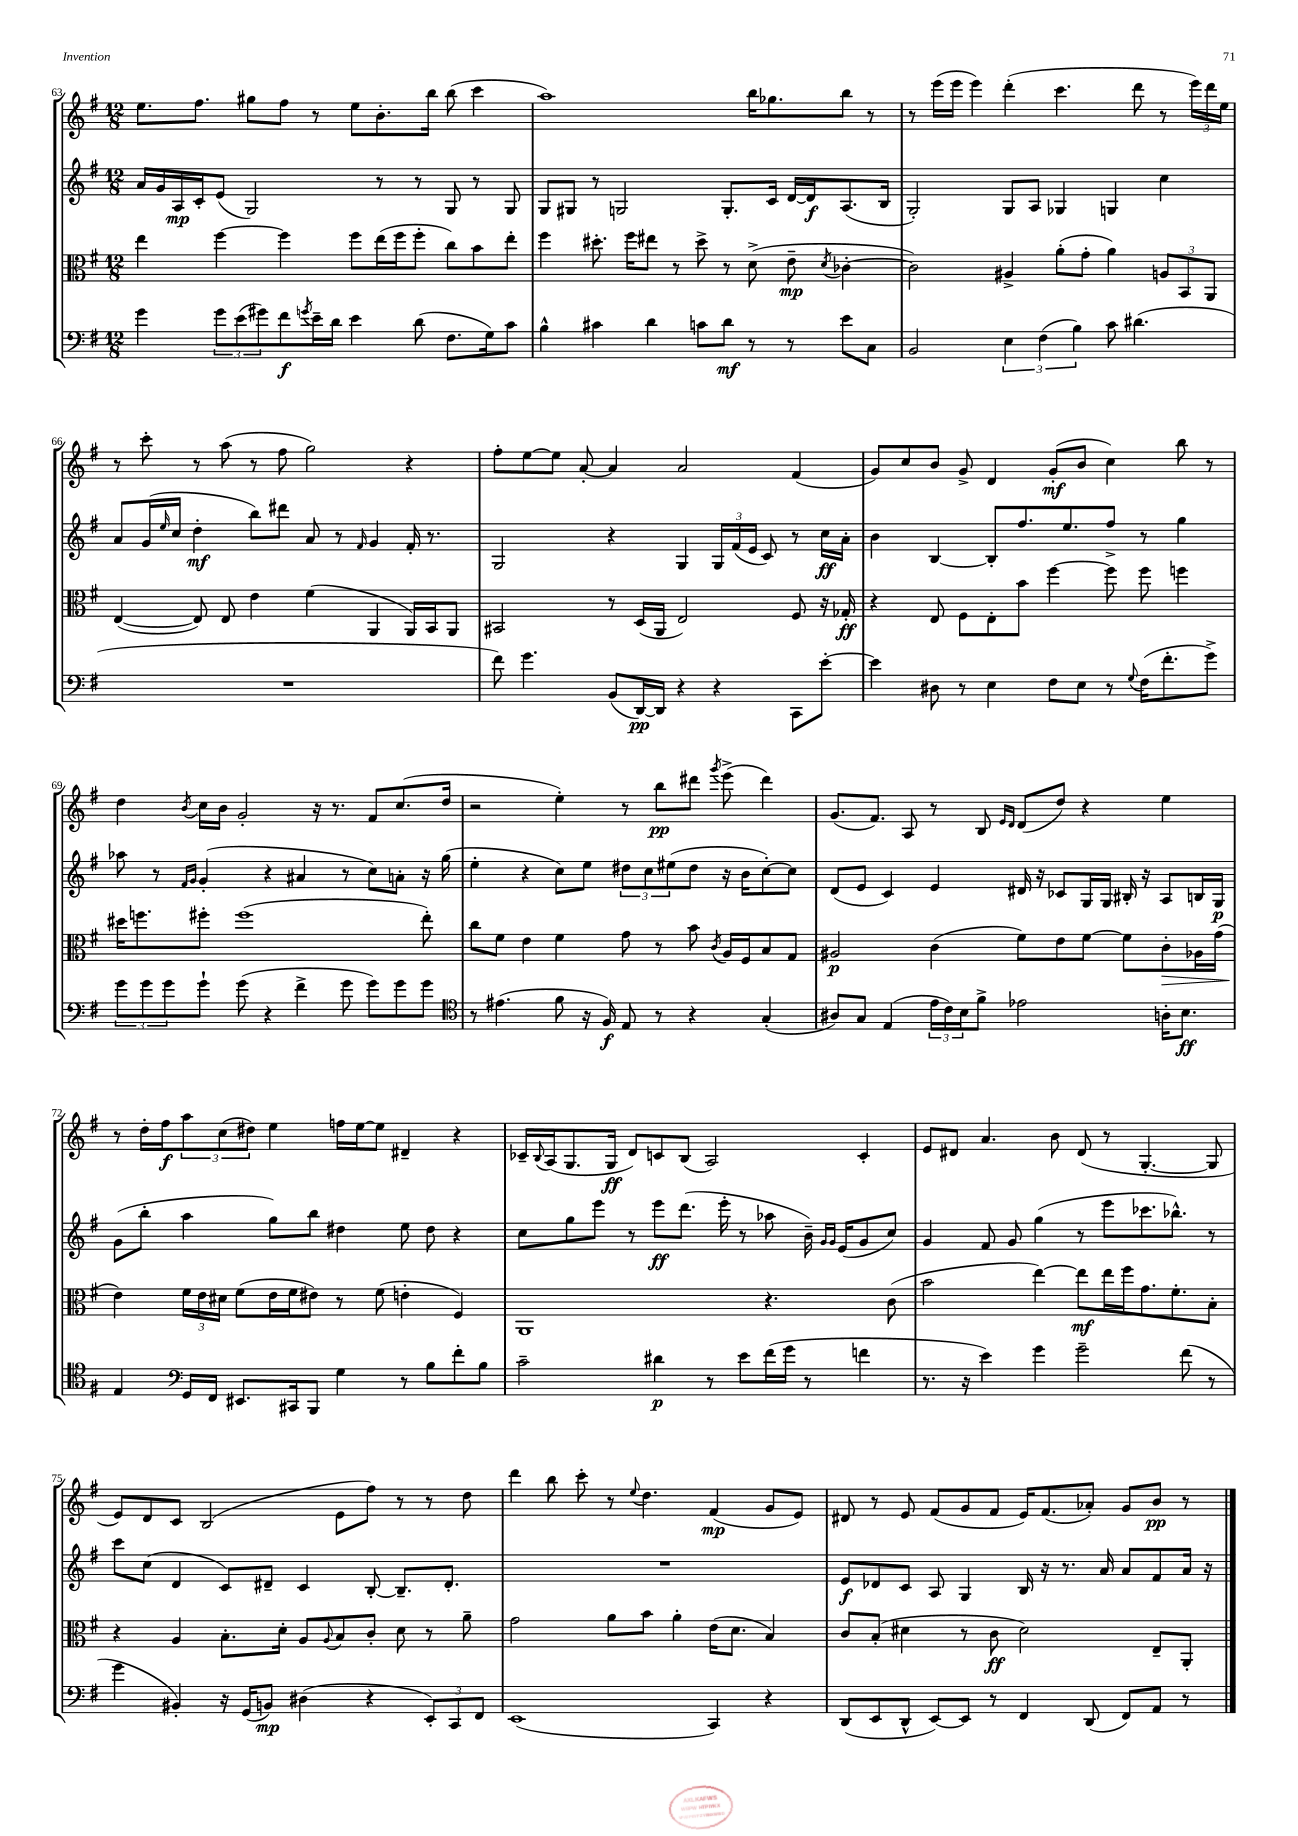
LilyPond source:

<<
\new StaffGroup <<
\new Staff = "s0" {
    \clef treble \key g \major \numericTimeSignature \time 12/8
    e''8. fis''8. gis''8 fis''8 r8 e''8 b'8.-. b''16 b''8( c'''4 |
    a''1) b''16 ges''8. b''8 r8 |
    r8 e'''16( e'''16 e'''4) d'''4-.( c'''4. d'''8 r8 \tuplet 3/2 { e'''16) d'''16 e''16 } |
    r8 c'''8-. r8 a''8( r8 fis''8 g''2) r4 |
    fis''8-. e''8~ e''8 a'8~-. a'4 a'2 fis'4( |
    g'8) c''8 b'8 g'8-> d'4 g'8-.\mf( b'8 c''4) b''8 r8 |
    d''4 \acciaccatura { b'8 } c''16 b'16 g'2-. r16 r8. fis'8 c''8.( d''16 |
    r2 e''4-.) r8 b''8\pp dis'''8 \acciaccatura { g'''8 } e'''8->( dis'''4) |
    g'8.( fis'8.) a8 r8 b8 \grace { e'16 d'16 } d'8( d''8) r4 e''4 |
    r8 d''16-. fis''16\f \tuplet 3/2 { a''8 c''8( dis''8) } e''4 f''16 e''16~ e''8 dis'4-- r4 |
    ces'16-- \appoggiatura { b8 } a16( g8. g16\ff d'8) c'8 b8( a2) c'4-. |
    e'8 dis'8 a'4. b'8 dis'8( r8 g4.~-. g8 |
    e'8) d'8 c'8 b2( e'8 fis''8) r8 r8 d''8 |
    d'''4 b''8 c'''8-. r8 \appoggiatura { e''8 } d''4. fis'4\mp( g'8 e'8) |
    dis'8 r8 e'8 fis'8( g'8 fis'8 e'16) fis'8.( aes'8-.) g'8 b'8\pp r8 \bar "|." |
}
\new Staff = "s1" {
    \clef treble \key g \major \numericTimeSignature \time 12/8
    a'16 g'16 a16\mp c'16-. e'8( g2) r8 r8 g8 r8 g8 |
    g8 gis8 r8 g2 g8.-. c'16 d'16~ d'16\f a8.( b16 |
    g2-.) g8 a8 ges4 g4 c''4 |
    a'8 g'16( \grace { e''16 } c''16 d''4-.\mf b''8) dis'''8 a'8 r8 \grace { fis'16 } g'4 fis'16-. r8. |
    g2 r4 g4 \tuplet 3/2 { g16 fis'16( e'16 } c'8) r8 c''16\ff a'16-. |
    b'4 b4~ b8-. fis''8. e''8. fis''8-> r8 g''4 |
    aes''8 r8 \grace { fis'16 g'16 } g'4-.( r4 ais'4 r8 c''8) a'8-. r16 g''16( |
    e''4-. r4 c''8) e''8 \tuplet 3/2 { dis''8 c''8 eis''8( } dis''8 r16 b'16 c''8~-.) c''8 |
    d'8( e'8 c'4) e'4 dis'16 r16 ces'8 g16 g16 bis16-. r16 a8 b16 g16\p |
    g'8( b''8-. a''4 g''8) b''8 dis''4 e''8 dis''8 r4 |
    c''8 g''8 e'''8 r8 e'''8\ff d'''8.( e'''16-. r8 aes''8 b'16--) \grace { g'16 g'16 } e'16( g'8 c''8) |
    g'4 fis'8 g'8 g''4( r8 e'''8 ces'''8. bes''8.-^) r8 |
    c'''8 c''8( d'4 c'8) dis'8-- c'4 b8~-. b8.-- dis'8.-. |
    R1. |
    e'8\f des'8 c'8 a8 g4 b16 r16 r8. a'16 a'8 fis'8 a'16 r16 \bar "|." |
}
\new Staff = "s2" {
    \clef alto \key g \major \numericTimeSignature \time 12/8
    e''4 fis''4~ fis''4 fis''8 e''16( fis''16 fis''8-. c''8) b'8 e''8-. |
    fis''4 dis''8.-. fis''16 eis''8 r8 dis''8-> r8 d'8->( e'8--\mp \acciaccatura { d'8 } ces'4~-. |
    ces'2) ais4-> a'8-.( g'8-. a'4) \tuplet 3/2 { a8 b,8 a,8 } |
    e4~( e8) e8 e'4 fis'4( a,4 a,16) b,16 a,8 |
    bis,2 r8 d16( a,16 e2) fis8 r16 ges16-.\ff |
    r4 e8 fis8 e8-. b'8 fis''4~ fis''8 fis''8 f''4 |
    dis''16 f''8. fis''8-. fis''1( e''8-.) |
    c''8 fis'8 e'4 fis'4 g'8 r8 b'8 \acciaccatura { c'8 } a16 fis16 b8 g8 |
    ais2\p c'4( fis'8) e'8 fis'8~ fis'8 c'8-.\> aes16 g'16( |
    e'4\!) \tuplet 3/2 { fis'16 e'16 dis'16 } fis'8( e'16 fis'16 eis'8) r8 fis'8( e'4-. fis4) |
    a,1 r4. c'8( |
    b'2 e''4~) e''8\mf e''16 fis''16 g'8. fis'8.-. b8-. |
    r4 a4 b8.-. d'16-. a8 \appoggiatura { a8 } b8 c'8-. d'8 r8 a'8-- |
    g'2 a'8 b'8 a'4-. e'16( d'8. b4) |
    c'8 b8-.( dis'4 r8 c'8\ff dis'2) e8-- a,8-. \bar "|." |
}
\new Staff = "s3" {
    \clef bass \key g \major \numericTimeSignature \time 12/8
    g'4 \tuplet 3/2 { g'8 e'8( gis'8) } fis'8\f \acciaccatura { g'8 } e'16-- d'16 e'4 d'8( fis8. g16) c'8 |
    b4-^ cis'4 d'4 c'8 d'8\mf r8 r8 e'8 c8 |
    b,2 \tuplet 3/2 { e4 fis4( b4) } c'8 dis'4.( |
    R1. |
    fis'8) g'4. b,8( d,16~\pp) d,16 r4 r4 c,8 e'8~-. |
    e'4 dis8 r8 e4 fis8 e8 r8 \appoggiatura { g8 } fis16( fis'8.-. g'8->) |
    \tuplet 3/2 { g'8 g'8 g'8 } g'8-! g'8( r4 fis'4-> g'8 g'8) g'8 g'8 |
    \clef tenor r8 eis'4.( fis'8 r16 fis16\f) e8 r8 r4 g4-.( |
    ais8) g8 e4( \tuplet 3/2 { e'16 c'16) b16 } fis'8-> ees'2 a16-. b8.\ff |
    e4 \clef bass g,16 fis,16 eis,8. cis,16 b,,8 g4 r8 b8 fis'8-. b8 |
    c'2-- dis'4\p r8 e'8 fis'16( g'16 r8 f'4 |
    r8. r16 e'4) g'4 g'2-- fis'8( r8 |
    g'4 bis,4-.) r16 g,16( b,8\mp) dis4( r4 \tuplet 3/2 { e,8-.) c,8 fis,8 } |
    e,1( c,4) r4 |
    d,8( e,8 d,8-^ e,8~) e,8 r8 fis,4 d,8( fis,8) a,8 r8 \bar "|." |
}
>>
>>
\layout { \context { \Score currentBarNumber = #63 } }
